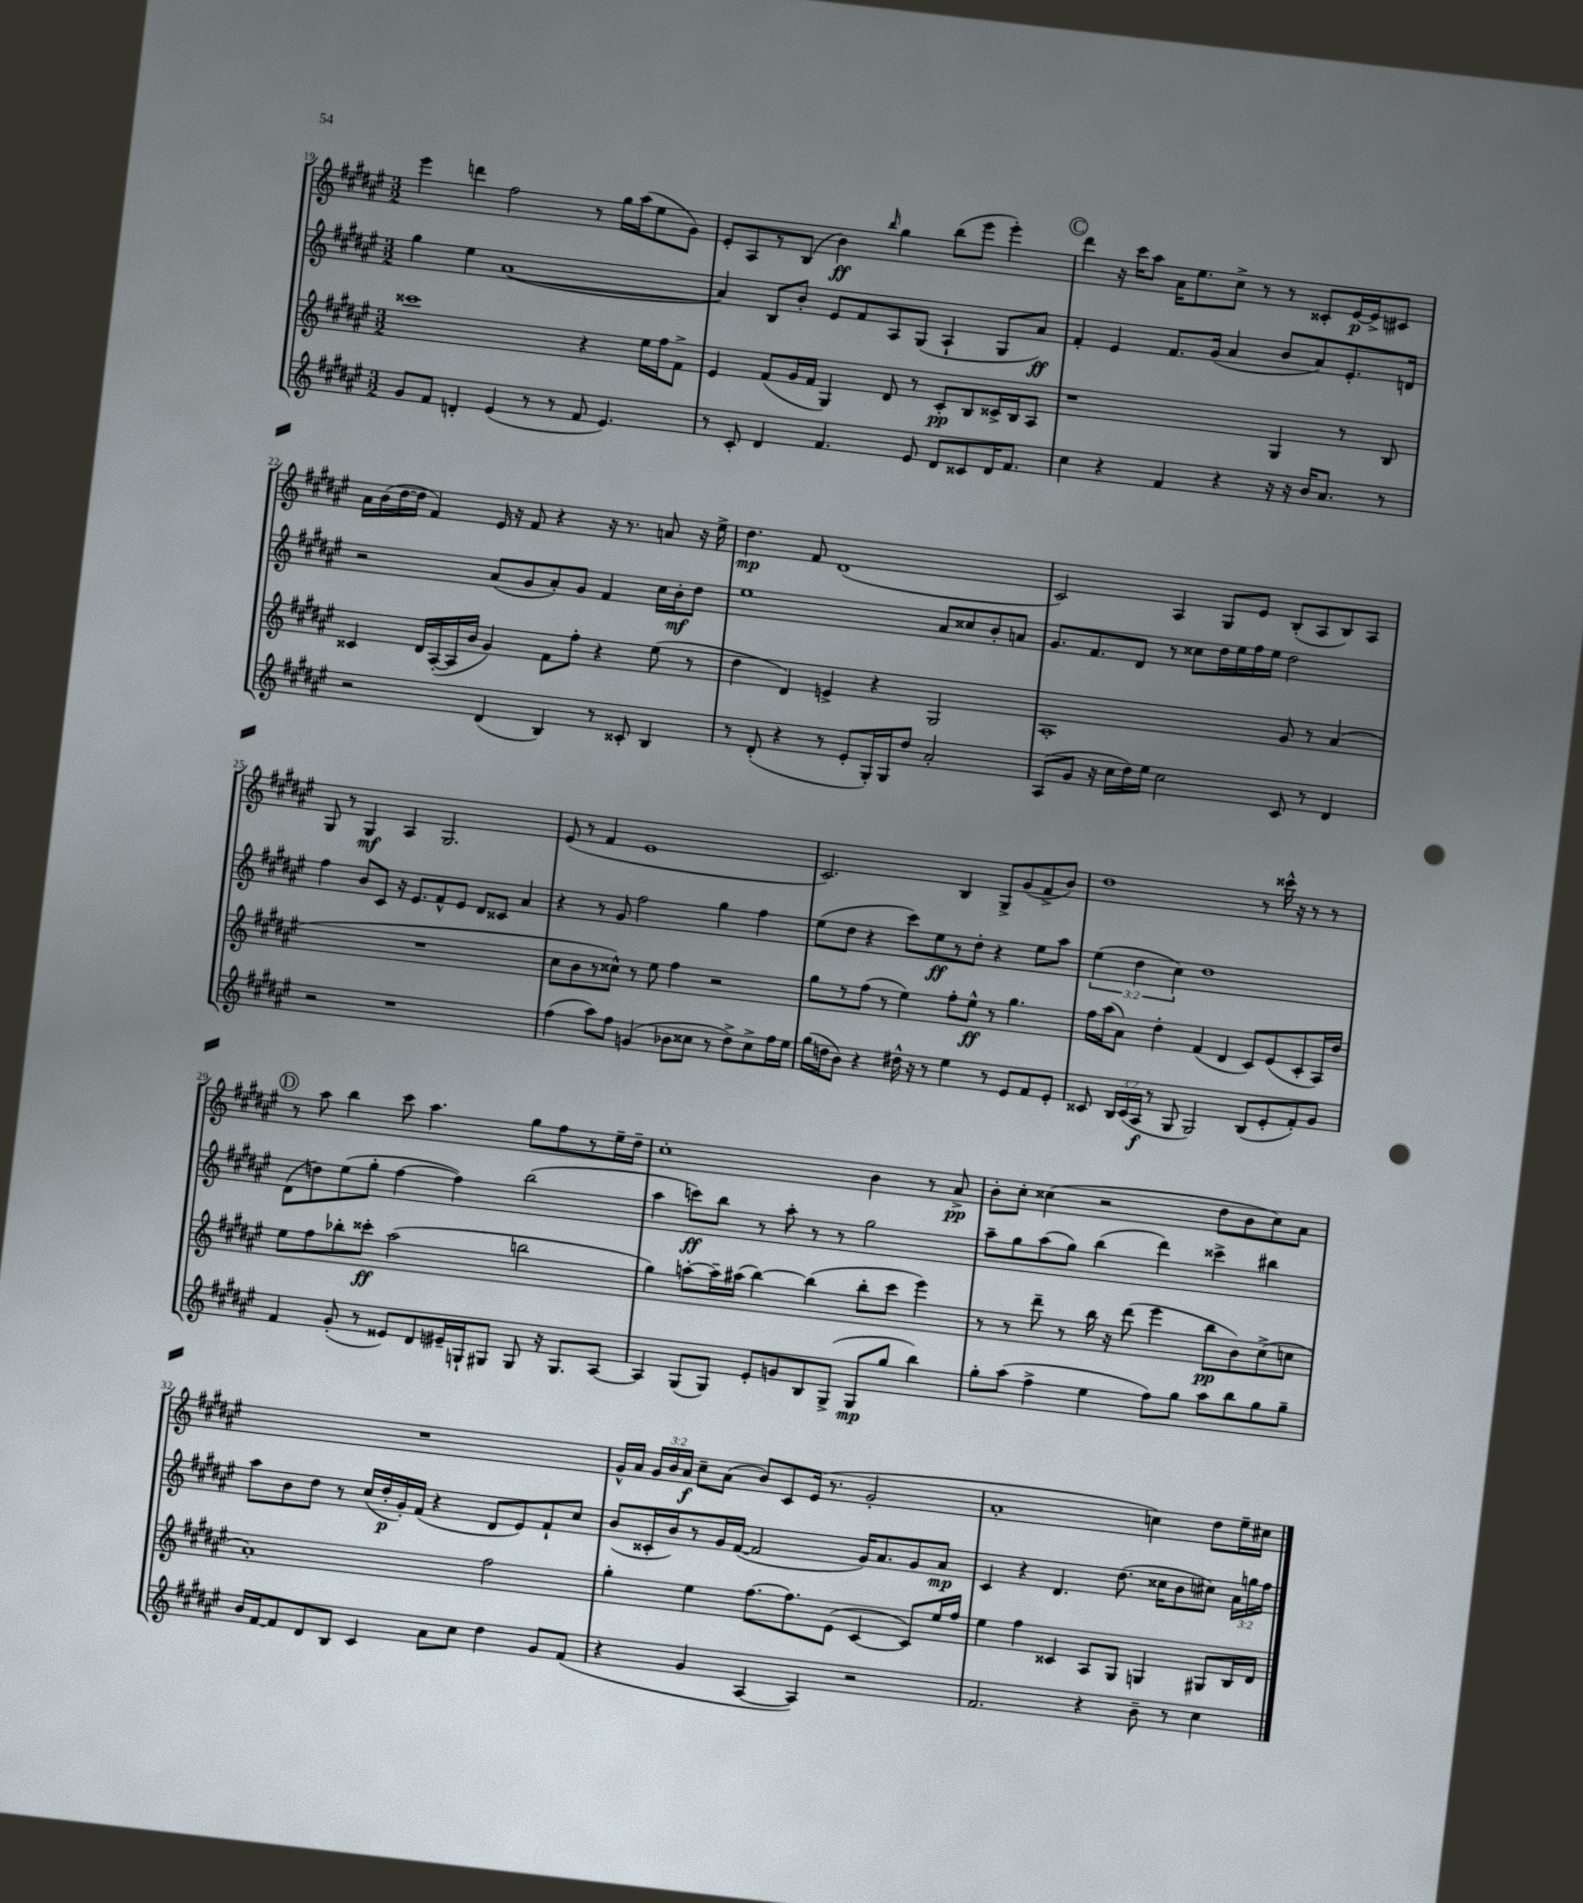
<<
\new StaffGroup <<
\new Staff = "s0" {
    \clef treble \key fis \major \numericTimeSignature \time 3/2 \override Staff.TupletNumber.text = #tuplet-number::calc-fraction-text
    \autoBeamOff eis'''4 d'''4 fis''2 r8 gis''16[ ais''16( eis''8 gis'8]) |
    eis'8[-. ais8 r8 b8]( b'4\ff) \grace { b''16 } gis''4 b''8[( eis'''8] eis'''4-.) |
    \mark \markup { \circle "C" } dis'''4 r16 cis'''16[ ais''8] ais'16[ eis''8. cis''8]-> r8 r8 cisis'8[-. eis'16~\p eis'16-> cis'8] |
    ais'16[ b'16( dis''16~ dis''16] fis'4) eis'16 r16 fis'8 r4 r16 r8. a'8 r16 eis''16-> |
    dis''4.\mp fis'8 dis'1( |
    cis'2) ais4 gis8[ eis'8] b8[-.( ais8 b8) ais8] |
    gis8 r8 gis4\mf ais4 gis2. |
    eis'8( r8 fis'4 eis'1 |
    cis'2.) b4 gis8[-> gis'8( fis'8-> b'8]) |
    dis''1 r8 cisis'''16-^ r16 r8 r8 |
    \mark \markup { \circle "D" } r8 ais''8 b''4 cis'''8 ais''4. gis''8[ fis''8 r8 eis''16-- dis''16]-- |
    cis''1-. b'4 r8 ais'8->\pp |
    b'8[-. cis''8]-. cisis''4( r2 dis''8[ b'8 cisis''8) ais'8] |
    R1. |
    gis'16[-^ ais'16] \tuplet 3/2 { gis'16[ b'16 ais'16]\f } cis''8[-- ais'8]( b'8[) cis'8 eis'16]( r8. gis'2-. |
    ais'1-. c''4) dis''8[ eis''16-- cis''16] \bar "|." |
}
\new Staff = "s1" {
    \clef treble \key fis \major \numericTimeSignature \time 3/2 \override Staff.TupletNumber.text = #tuplet-number::calc-fraction-text
    \autoBeamOff gis''4 eis''4 ais'1~( |
    ais'4) b8[ b'8]-. eis'8[ fis'8 ais8 gis8]( ais4-! gis8[ ais'8]\ff) |
    \mark \markup { \circle "C" } fis'4-. eis'4 fis'8.[ gis'16]( ais'4 b'8[ ais'8) eis'8.-. d'16] |
    r2 ais'8[( gis'8 ais'8-.) gis'8] fis'4 cis''16[ b'16-.\mf dis''8] |
    eis''1 ais'8[ cisis''8 b'8-. a'8] |
    gis'8.[ fis'8. dis'8] r8 cisis''8[ dis''16 eis''16 fis''16 eis''16] dis''2 |
    fis''4 b'8[ cis'8] r16 eis'8.[ fis'8-^ eis'8] dis'8[ cisis'8] ais'4 |
    r4 r8 gis'8 fis''2 gis''4 fis''4 |
    eis''8[( dis''8] r4 cis'''8[) eis''8\ff r8 dis''8]-. r4 eis''8[ ais''8] |
    \tuplet 3/2 { eis''4( dis''4 cis''4) } dis''1 |
    \mark \markup { \circle "D" } dis'8[( d''8) eis''8( gis''8]-. fis''4~ fis''4) b''2( |
    ais''4 c'''8[\ff) b''8] r8 ais''8-. r8 r8 gis''2 |
    ais''8[-- gis''8 ais''8( gis''8]) b''4( dis'''4) cisis'''4-> bis''4 |
    ais''8[ b'8 dis''8] r8 cis''16[( dis''16-.\p gis'16-.) fis'16]( r4 dis'8[ eis'8) fis'8-! cis''8] |
    b'8[( cisis'16-. b'16) r8 gis'16 fis'16]~( fis'2 gis'16[) ais'8. gis'8 ais'8]\mp |
    cis'4 r4 dis'4. dis''8.( cisis''16[ b'8 cis''8]) \tuplet 3/2 { ais'16[ g''16 fis''16] } \bar "|." |
}
\new Staff = "s2" {
    \clef treble \key fis \major \numericTimeSignature \time 3/2
    \autoBeamOff cisis'''1 r4 eis''16[ fis''16 fis'8]-> |
    eis'4 fis'8[( gis'16 fis'16] gis4) dis'8 r8 cis'8[-.\pp b8 cisis'16-> b16 ais8] |
    \mark \markup { \circle "C" } r1 gis4 r8 b8 |
    cisis'4 dis'16[ ais16~-.( ais16 b'16] gis'4) fis'8[ fis''8]-. r4 eis''8( r8 |
    dis''4 dis'4) e'4-> r4 gis2 |
    ais1-. gis'8 r8 ais'4( |
    R1. |
    cis''8[ b'8 r8 cisis''8]-^) r8 eis''8 fis''4 r2 |
    gis''8[ r8 fis''8]( r8 eis''4) fis''8[-. eis''8]-^\ff r8 gis''4. |
    fis''16[ ais''16( ais'8]) dis''4-. fis'4( dis'4 cis'8[) eis'8( cis'8-. ais16) dis''16] |
    \mark \markup { \circle "D" } eis''8[ fis''8 bes''8-. cisis'''8]-.\ff ais''2( b''2 |
    gis''4) a''8[~-. a''16-- ais''16]( b''4~) b''4( b''8[-. cis'''8] eis'''4) |
    r8 r8 dis'''8-- r8 b''16 r16 dis'''8( eis'''4 b''8[\pp b'8) cis''8->( c''8] |
    ais'1-.) fis''2 |
    gis''4-. eis''4 fis''8.[~ fis''8. eis'8]( cis'4~ cis'8[) eis''16 fis''16] |
    eis''4 fis''4 cisis'4 ais8[ gis8] g4 gis8[ b16 dis'16] \bar "|." |
}
\new Staff = "s3" {
    \clef treble \key fis \major \numericTimeSignature \time 3/2 \override Staff.TupletNumber.text = #tuplet-number::calc-fraction-text
    \autoBeamOff gis'8[ fis'8] d'4-. eis'4( r8 r8 fis'8 eis'4.) |
    r8 cis'8-. dis'4 fis'4. eis'8 dis'8[ cisis'8 dis'16 fis'8.] |
    \mark \markup { \circle "C" } cis''4 r4 fis'4 r4 r16 r16 b'16[ ais'8.] r8 |
    r2 dis'4( b4) r8 cisis'8-. b4 |
    r8 dis'8-.( r4 r8 eis'8[-. gis16-.) gis16 dis''8] ais'2-. |
    ais8[( gis'8] r16 cis''16[ dis''16) eis''16] cis''2 cis'8 r8 dis'4 |
    r2 r1 |
    fis''4( ais''8[) fis''8] g'4( bes'8[ cisis''8] r8 dis''8[->) cisis''8-> fis''16 eis''16] |
    gis''16[( d''16 b'8]) r4 dis''16-^ r16 r8 eis''4 r8 eis'8[ fis'8 eis'8]-. |
    cisis'8 \tuplet 3/2 { b16[ cisis'16( ais16]\f } r8 gis8 gis2) b8[( eis'8-. fis'8-.) gis'8] |
    \mark \markup { \circle "D" } fis'4 gis'8-.( r8 eisis'8[) dis'8 eis'16-- g16-! gis8] gis8 r16 gis8.[ ais8]~ |
    ais4 gis8[( gis8]) eis'8[-. g'8 b8 gis8]->( gis8[\mp gis''8] b''4) |
    gis''8[-. ais''8]( fis''4-> eis''4 fis''8[) gis''8] ais''8[ b''8 gis''8 gis''8]-- |
    b'16[ fis'16~ fis'8 dis'8 b8] cis'4 ais'8[ cis''8] dis''4 gis'8[ fis'8]( |
    r4 gis'4 ais4~ ais4) r2 |
    fis'2. r4 b'8-- r8 cis''4 \bar "|." |
}
>>
>>
\layout { \context { \Score currentBarNumber = #19 } }
